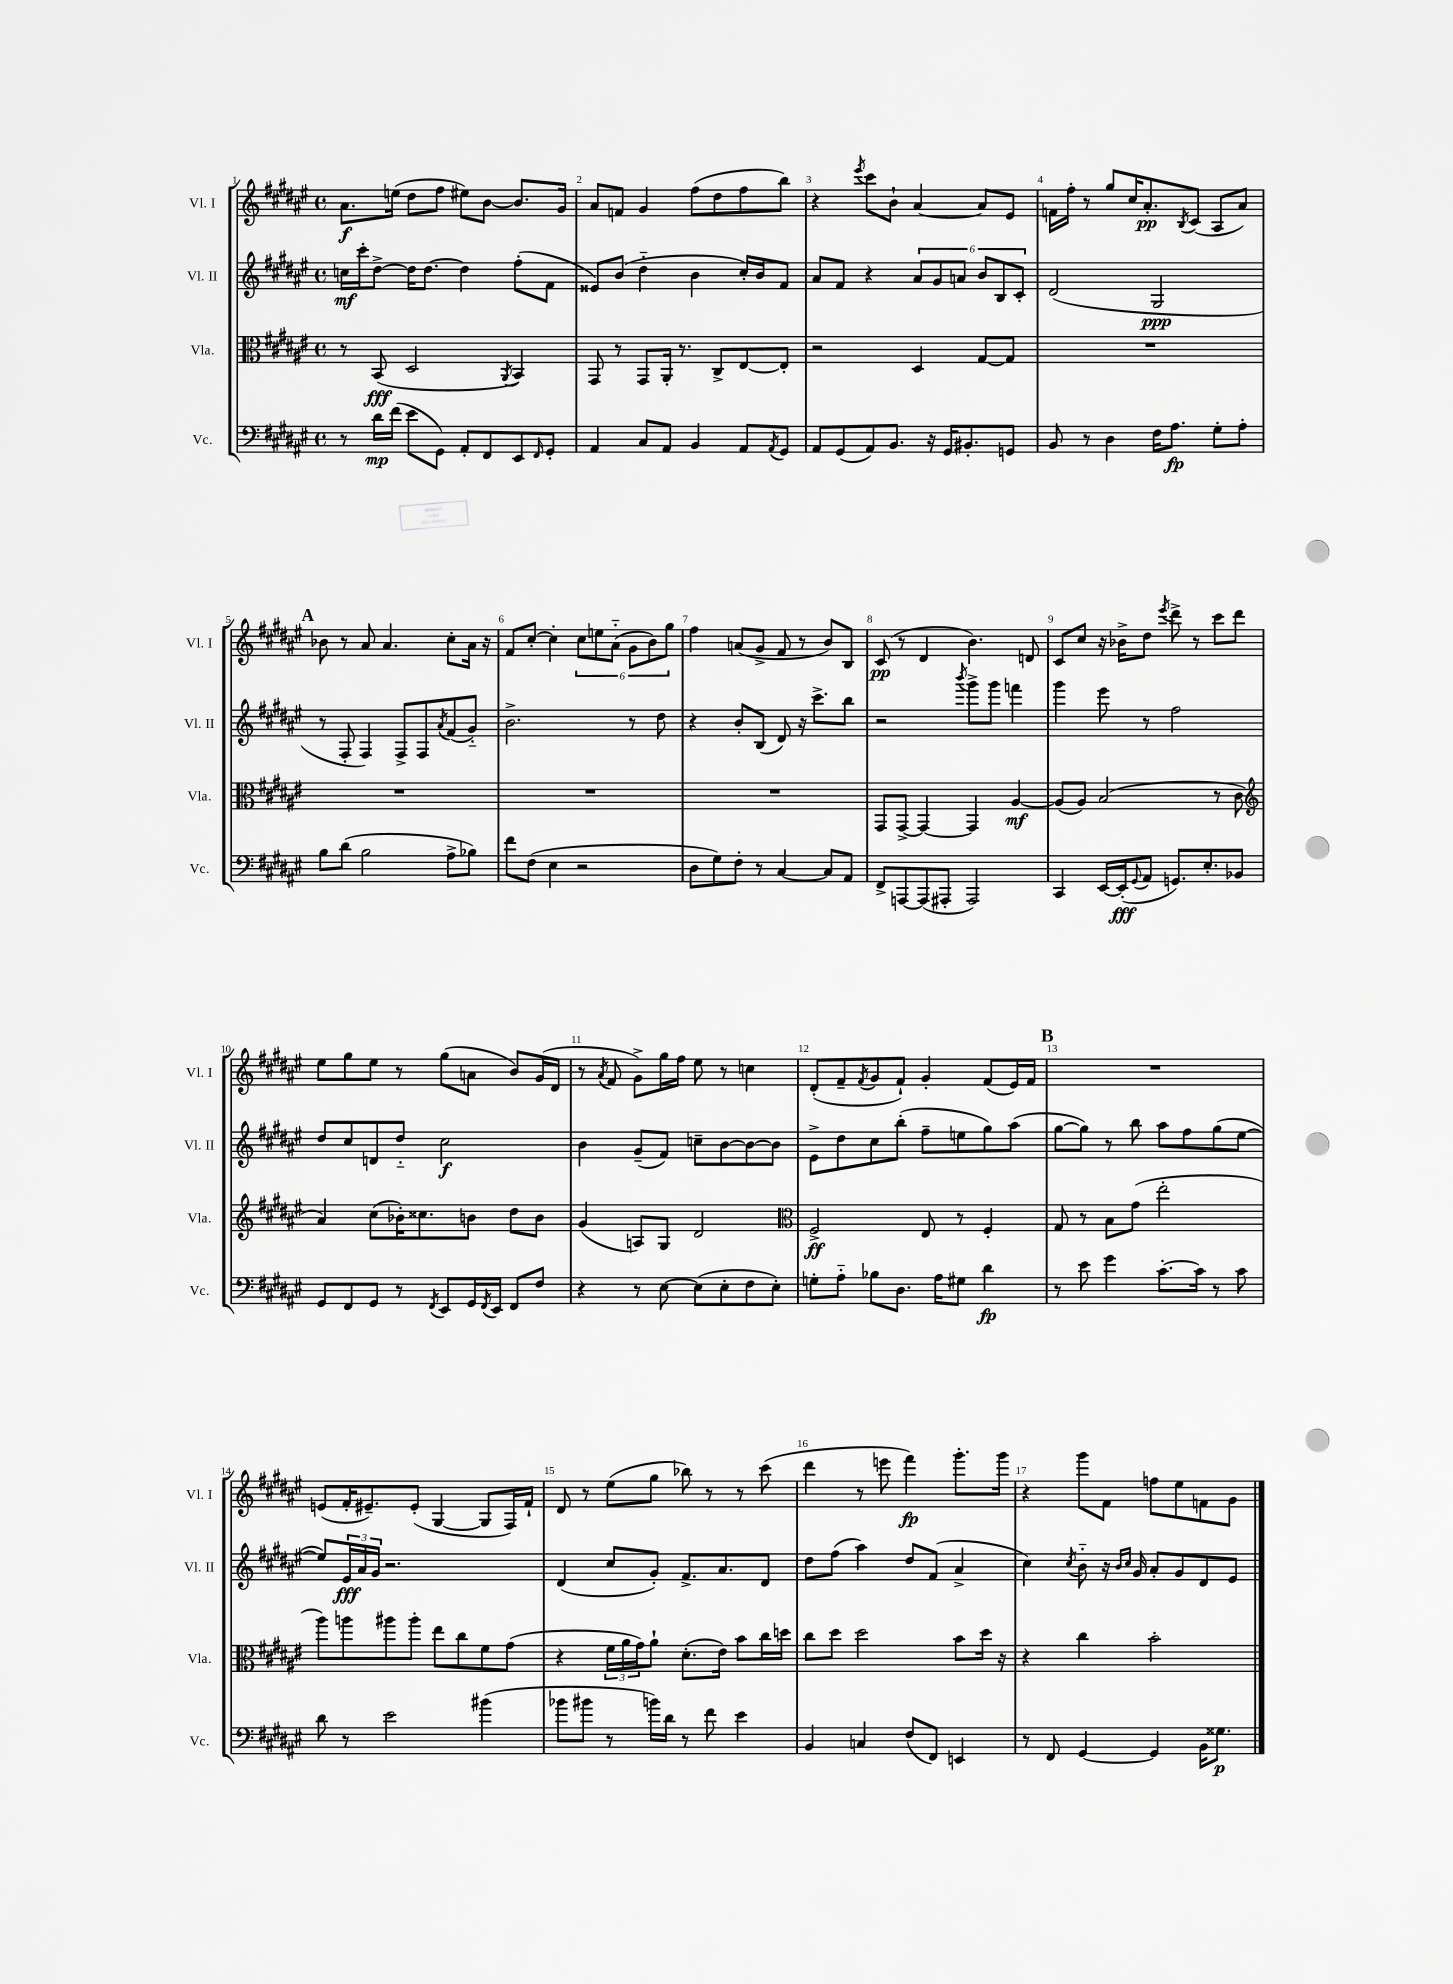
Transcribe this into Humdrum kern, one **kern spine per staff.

**kern	**dynam	**kern	**dynam	**kern	**dynam	**kern	**dynam
*part4	*part4	*part3	*part3	*part2	*part2	*part1	*part1
*staff4	*staff4	*staff3	*staff3	*staff2	*staff2	*staff1	*staff1
*I"Vc.	*	*I"Vla.	*	*I"Vl. II	*	*I"Vl. I	*
*I'Vc.	*	*I'Vla.	*	*I'Vl. II	*	*I'Vl. I	*
*clefF4	*	*clefC3	*	*clefG2	*	*clefG2	*
*k[f#c#g#d#a#e#]	*	*k[f#c#g#d#a#e#]	*	*k[f#c#g#d#a#e#]	*	*k[f#c#g#d#a#e#]	*
*M4/4	*	*M4/4	*	*M4/4	*	*M4/4	*
*met(c)	*	*met(c)	*	*met(c)	*	*met(c)	*
=1	=1	=1	=1	=1	=1	=1	=1
8r	.	8r	.	16ccn\LL	mf	8.a#\L	f
.	.	.	.	16ccc#'\J	.	.	.
16d#\LL	mp	(8BB/	fff	[8dd#^\J	.	.	.
(16f#\JJ	.	.	.	.	.	(16een\Jk	.
8e#\L	.	2D#/	.	16dd#\KL]	.	8dd#\L	.
.	.	.	.	[8.dd#\J	.	.	.
8GG#\J)	.	.	.	.	.	8ff#\J	.
8AA#'/L	.	.	.	4dd#\]	.	8ee#X\L)	.
8FF#/	.	.	.	.	.	[8b\J	.
.	.	8qAA#/	.	.	.	.	.
8EE#/	.	4BB/)	.	(8ff#'\L	.	8.b/L]	.
16qqFF#/	.	.	.	.	.	.	.
8GG#'/J	.	.	.	8f#\J	.	.	.
.	.	.	.	.	.	16g#/Jk	.
=2	=2	=2	=2	=2	=2	=2	=2
4AA#/	.	8GG#/	.	8e##X/L)	.	8a#/L	.
.	.	8r	.	(8b/J	.	8fn/J	.
8C#/L	.	8GG#/L	.	4dd#\	.	4g#/	.
8AA#/J	.	16AA#'/Jk	.	.	.	.	.
.	.	8.r	.	.	.	.	.
4BB/	.	.	.	4b\	.	(8ff#\L	.
.	.	8C#^/L	.	.	.	8dd#\	.
8AA#/L	.	[8E#/	.	16cc#'/LL)	.	8ff#\	.
.	.	.	.	16b/J	.	.	.
8qAA#/	.	.	.	.	.	.	.
8GG#/J	.	8E#'/J]	.	8f#/J	.	8bb\J)	.
=3	=3	=3	=3	=3	=3	=3	=3
8AA#/L	.	2r	.	8a#/L	.	4r	.
(8GG#/	.	.	.	8f#/J	.	.	.
.	.	.	.	.	.	8qeee#/	.
8AA#/)	.	.	.	4r	.	8ccc#\L	.
8.BB/J	.	.	.	.	.	8b`\J	.
.	.	4D#/	.	12a#/L	.	[4a#/	.
16r	.	.	.	.	.	.	.
.	.	.	.	12g#/	.	.	.
16GG#/KL	.	.	.	.	.	.	.
.	.	.	.	12an/J	.	.	.
8.BB#X'/	.	.	.	.	.	.	.
.	.	[8G#/L	.	12b/L	.	8a#/L]	.
.	.	.	.	12B/	.	.	.
8GGn/J	.	8G#/J]	.	.	.	8e#/J	.
.	.	.	.	12c#'/J	.	.	.
=4	=4	=4	=4	=4	=4	=4	=4
8BB/	.	1r	.	(2d#/	.	16fn\LL	.
.	.	.	.	.	.	16ff#'\JJ	.
8r	.	.	.	.	.	8r	.
4D#\	.	.	.	.	.	8gg#/L	.
.	.	.	.	.	.	16cc#/K	.
.	.	.	.	.	.	8.a#'/	pp
16F#\KL	.	.	.	2G#/	ppp	.	.
8.A#\J	fp	.	.	.	.	.	.
.	.	.	.	.	.	8qB/	.
.	.	.	.	.	.	(8c#/J	.
8G#'\L	.	.	.	.	.	8A#/L	.
8A#'\J	.	.	.	.	.	8a#/J)	.
!!LO:LB:g=z
!!LO:REH:place=s1:t=A
=5	=5	=5	=5	=5	=5	=5	=5
8B\L	.	1r	.	8r	.	8b-X\	.
(8d#\J	.	.	.	8F#'/	.	8r	.
2B\	.	.	.	4F#/)	.	8a#/	.
.	.	.	.	.	.	4.a#/	.
.	.	.	.	8F#^/L	.	.	.
.	.	.	.	8F#/	.	.	.
.	.	.	.	8qa#/	.	.	.
8A#^\L	.	.	.	(8f#/	.	8cc#'\L	.
8B-X\J)	.	.	.	8g#/J)	.	16a#\Jk	.
.	.	.	.	.	.	16r	.
=6	=6	=6	=6	=6	=6	=6	=6
8f#\L	.	1r	.	2.b^\	.	8f#/L	.
(8F#\J	.	.	.	.	.	[8cc#'/J	.
4E#\	.	.	.	.	.	4cc#'\]	.
2r	.	.	.	.	.	12cc#\L	.
.	.	.	.	.	.	12een\	.
.	.	.	.	.	.	(12a#\J	.
.	.	.	.	8r	.	12g#\L	.
.	.	.	.	.	.	12b\)	.
.	.	.	.	8dd#\	.	.	.
.	.	.	.	.	.	12gg#\J	.
=7	=7	=7	=7	=7	=7	=7	=7
8D#\L	.	1r	.	4r	.	4ff#\	.
8G#\)	.	.	.	.	.	.	.
8F#'\J	.	.	.	8b'/L	.	(8an/L	.
8r	.	.	.	(8B/J	.	8g#^/J	.
[4C#/	.	.	.	8d#/)	.	8f#/	.
.	.	.	.	16r	.	8r	.
.	.	.	.	8.ccc#^\L	.	.	.
8C#/L]	.	.	.	.	.	8b/L)	.
8AA#/J	.	.	.	8bb\J	.	8B/J	.
=8	=8	=8	=8	=8	=8	=8	=8
8FF#^/L	.	8GG#/L	.	2r	.	(8c#/	pp
[8AAAn/	.	[8GG#^/J	.	.	.	8r	.
(8AAA/]	.	4GG#/_	.	.	.	4d#/	.
8AAA#X'/J	.	.	.	.	.	.	.
.	.	.	.	8qbbb/	.	.	.
2AAA#/)	.	4GG#/]	.	8ggg#^\L	.	4.b\)	.
.	.	.	.	8ggg#\J	.	.	.
.	.	[4A#/	mf	4fffn\	.	.	.
.	.	.	.	.	.	8dn/	.
=9	=9	=9	=9	=9	=9	=9	=9
4CC#/	.	(8A#/L]	.	4ggg#\	.	8c#/L	.
.	.	8A#/J)	.	.	.	8cc#/J	.
[16EE#/LL	.	(2B/	.	8eee#\	.	16r	.
(16EE#'/J]	fff	.	.	.	.	16b-X^\KL	.
8qqGG#/	.	.	.	.	.	.	.
8AA#/J	.	.	.	8r	.	8dd#\J	.
.	.	.	.	.	.	8qeee#/	.
8.GGn/L)	.	.	.	2ff#\	.	8ddd#^\	.
.	.	.	.	.	.	8r	.
8.E#'/	.	.	.	.	.	.	.
.	.	8r	.	.	.	8ccc#\L	.
8BB-X/J	.	8c#\	.	.	.	8ddd#\J	.
!!LO:LB:g=z
=10	=10	=10	=10	=10	=10	=10	=10
*	*	*clefG2	*	*	*	*	*
8GG#/L	.	4a#/)	.	8dd#/L	.	8ee#\L	.
8FF#/	.	.	.	8cc#/	.	8gg#\	.
8GG#/J	.	(8cc#\L	.	8dn/	.	8ee#\J	.
8r	.	16b-X'\K)	.	8dd#/J	.	8r	.
.	.	8.cc##X\	.	.	.	.	.
8qFF#/	.	.	.	.	.	.	.
8EE#/L	.	.	.	2cc#\	f	(8gg#\L	.
16GG#/L	.	8bn\J	.	.	.	8an\J	.
8qFF#/	.	.	.	.	.	.	.
16EE#/JJ	.	.	.	.	.	.	.
8FF#/L	.	8dd#\L	.	.	.	8b/L)	.
8F#/J	.	8b\J	.	.	.	(16g#/L	.
.	.	.	.	.	.	16d#/JJ	.
=11	=11	=11	=11	=11	=11	=11	=11
4r	.	(4g#/	.	4b\	.	8r	.
.	.	.	.	.	.	8qa#/	.
.	.	.	.	.	.	8f#/	.
8r	.	8An/L)	.	(8g#~/L	.	8g#^\L)	.
[8E#\	.	8G#/J	.	8f#/J)	.	16gg#\L	.
.	.	.	.	.	.	16ff#\JJ	.
(8E#\L]	.	2d#/	.	8ccn~\L	.	8ee#\	.
8E#'\	.	.	.	[8b\	.	8r	.
8F#\	.	.	.	8b\_	.	4ccn\	.
8E#'\J)	.	.	.	8b\J]	.	.	.
=12	=12	=12	=12	=12	=12	=12	=12
*	*	*clefC3	*	*	*	*	*
8Gn'\L	.	2F#^/	ff	8e#^\L	.	(8d#'/L	.
8A#\J	.	.	.	8dd#\	.	8f#~/	.
.	.	.	.	.	.	8qf#/	.
8B-X\L	.	.	.	8cc#\	.	8g#/	.
8.D#\J	.	.	.	(8bb'\J	.	8f#`/J)	.
.	.	8E#/	.	8ff#~\L	.	4g#'/	.
16A#\KL	.	.	.	.	.	.	.
8G#X\J	.	8r	.	8een\	.	.	.
4d#\	fp	4F#'/	.	8gg#\)	.	(8f#/L	.
.	.	.	.	(8aa#\J	.	16e#/L)	.
.	.	.	.	.	.	16f#/JJ	.
!!LO:REH:place=s1:t=B
=13	=13	=13	=13	=13	=13	=13	=13
8r	.	8G#/	.	[8gg#\L	.	1r	.
8e#\	.	8r	.	8gg#\J])	.	.	.
4g#\	.	8B\L	.	8r	.	.	.
.	.	(8g#\J	.	8bb\	.	.	.
[8.c#'\L	.	2ee#'\	.	8aa#\L	.	.	.
.	.	.	.	8ff#\	.	.	.
16c#\Jk]	.	.	.	.	.	.	.
8r	.	.	.	(8gg#\	.	.	.
8c#\	.	.	.	[8ee#\J	.	.	.
!!LO:LB:g=z
=14	=14	=14	=14	=14	=14	=14	=14
8d#\	.	8aa#\L)	.	8ee#/L])	.	(8en/L	.
8r	.	8aan\	.	24e#/L	fff	16f#'/K	.
.	.	.	.	24a#/	.	.	.
.	.	.	.	.	.	8.e#X~/)	.
.	.	.	.	24g#/JJ	.	.	.
2e#\	.	8aa#X\	.	2.r	.	.	.
.	.	8aa#'\J	.	.	.	(8e#'/J	.
.	.	8ee#\L	.	.	.	[4G#/	.
.	.	8cc#\	.	.	.	.	.
(4b#X\	.	8f#\	.	.	.	8G#/L]	.
.	.	(8g#\J	.	.	.	16F#/L)	.
.	.	.	.	.	.	16f#`/JJ	.
=15	=15	=15	=15	=15	=15	=15	=15
8b-X\L	.	4r	.	(4d#/	.	8d#/	.
8b#X\J	.	.	.	.	.	8r	.
8r	.	24f#\LL	.	8cc#/L	.	(8ee#\L	.
.	.	24a#\	.	.	.	.	.
.	.	24g#\J)	.	.	.	.	.
16bn\LL)	.	8a#`\J	.	8g#'/J)	.	8gg#\J	.
16d#\JJ	.	.	.	.	.	.	.
8r	.	(8.d#'\L	.	8.f#^/L	.	8bb-X\)	.
8f#\	.	.	.	.	.	8r	.
.	.	16e#\Jk)	.	8.a#/	.	.	.
4e#\	.	8b\L	.	.	.	8r	.
.	.	16cc#\L	.	8d#/J	.	(8ccc#\	.
.	.	16ddn\JJ	.	.	.	.	.
=16	=16	=16	=16	=16	=16	=16	=16
4BB/	.	8cc#\L	.	8dd#\L	.	4ddd#\	.
.	.	8dd#\J	.	(8ff#\J	.	.	.
4Cn/	.	2dd#\	.	4aa#\)	.	8r	.
.	.	.	.	.	.	8eeen\	.
(8F#/L	.	.	.	8dd#/L	.	4fff#\)	fp
8FF#/J)	.	.	.	(8f#/J	.	.	.
4EEn/	.	8b\L	.	4a#^/	.	8.ggg#'\L	.
.	.	16dd#\Jk	.	.	.	.	.
.	.	16r	.	.	.	16ggg#\Jk	.
=17	=17	=17	=17	=17	=17	=17	=17
8r	.	4r	.	4cc#\)	.	4r	.
8FF#/	.	.	.	.	.	.	.
.	.	.	.	8qcc#/	.	.	.
[4GG#/	.	4cc#\	.	8b\	.	8ggg#\L	.
.	.	.	.	16r	.	8f#\J	.
.	.	.	.	16qqb/LL	.	.	.
.	.	.	.	16qqcc#/JJ	.	.	.
.	.	.	.	16g#/	.	.	.
4GG#/]	.	2b'\	.	8a#'/L	.	8ffn\L	.
.	.	.	.	8g#/	.	8ee#\	.
16BB\KL	.	.	.	8d#/	.	8fn\	.
8.G##X\J	p	.	.	.	.	.	.
.	.	.	.	8e#/J	.	8g#\J	.
==	==	==	==	==	==	==	==
*-	*-	*-	*-	*-	*-	*-	*-
